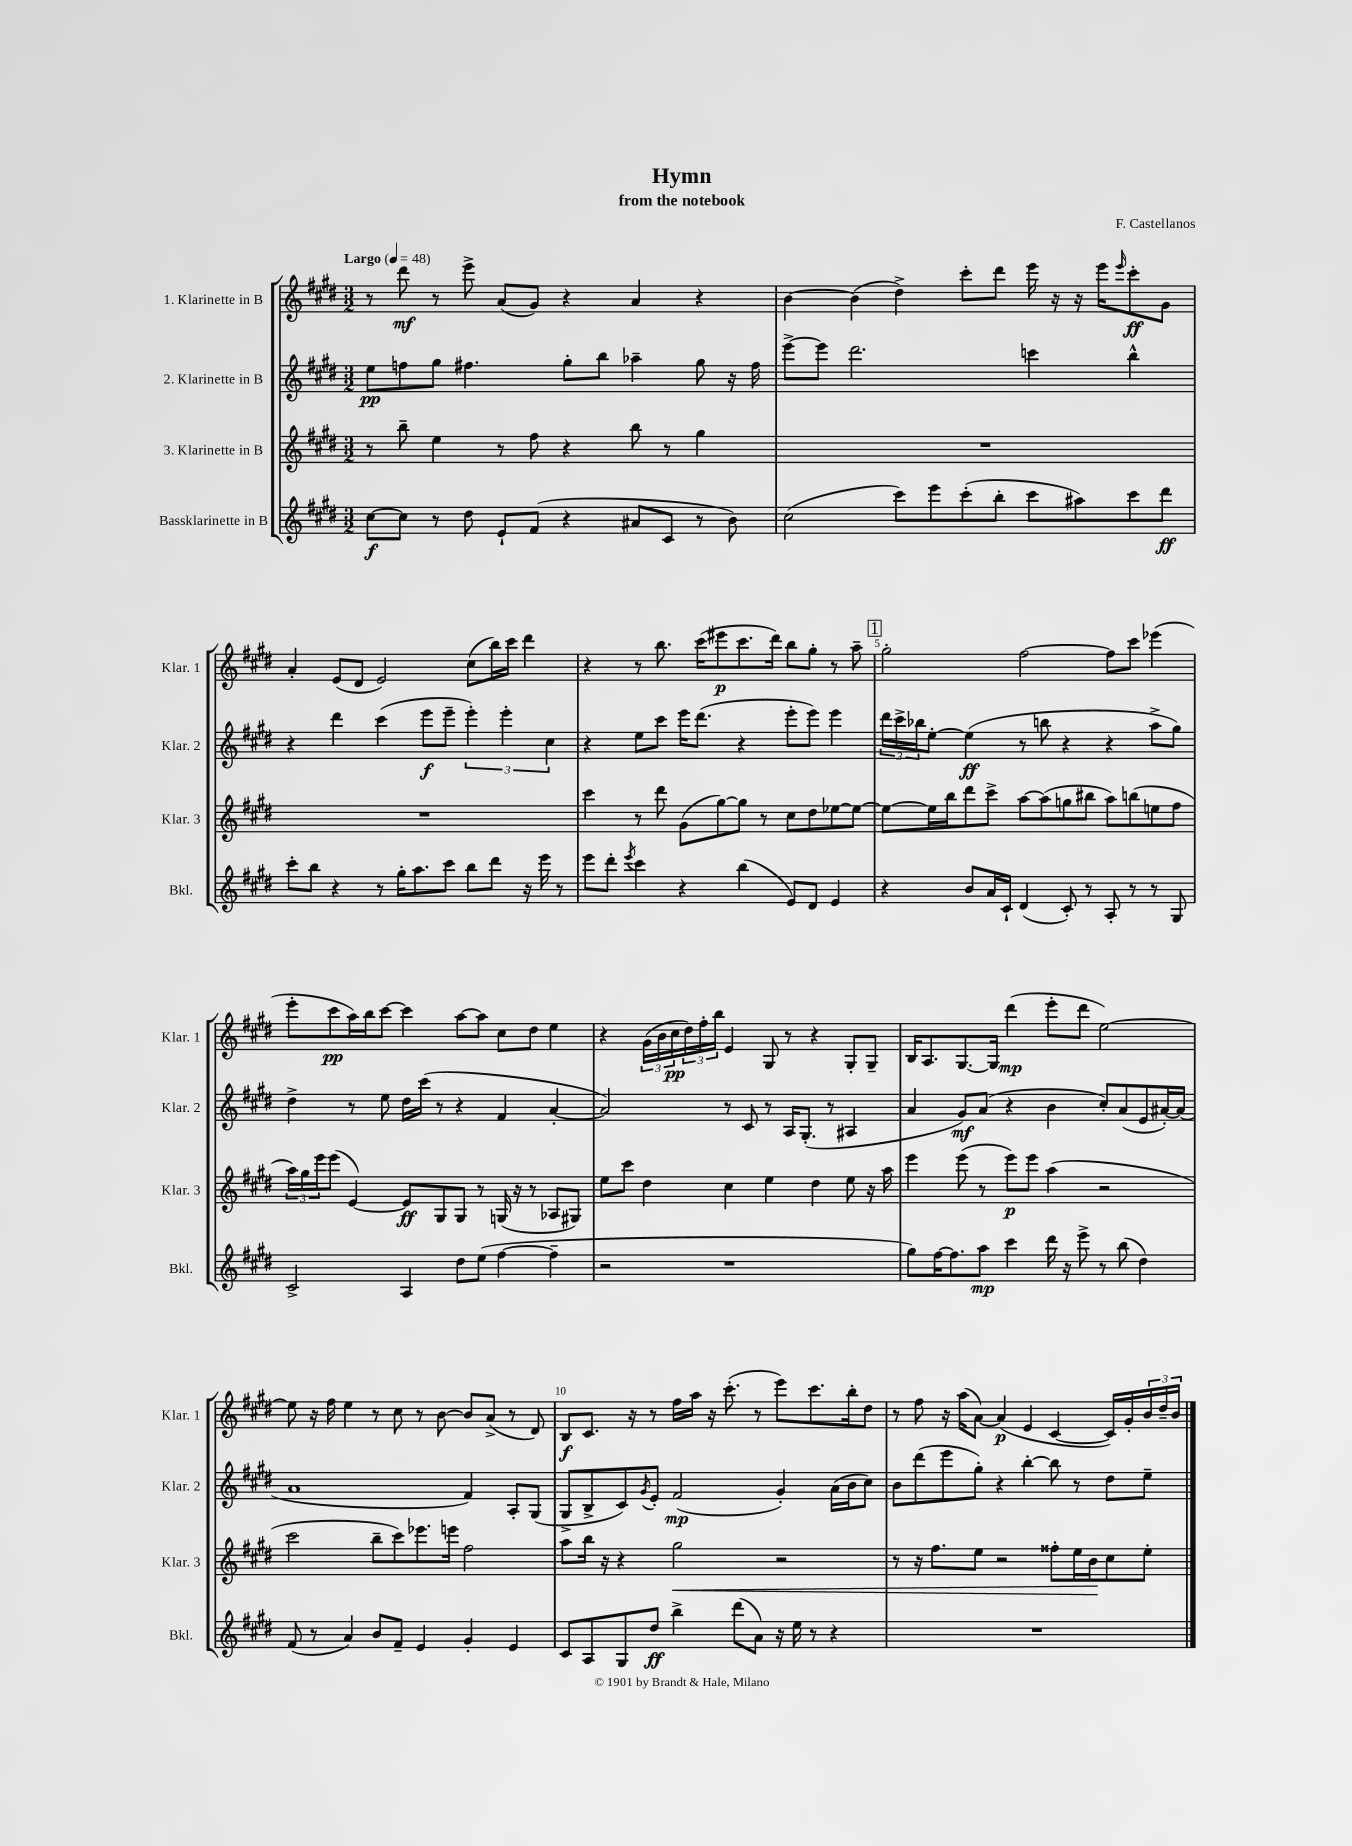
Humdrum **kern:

**kern	**kern	**kern	**kern
*staff4	*staff3	*staff2	*staff1
*clefG2	*clefG2	*clefG2	*clefG2
*k[f#c#g#d#]	*k[f#c#g#d#]	*k[f#c#g#d#]	*k[f#c#g#d#]
*M3/2	*M3/2	*M3/2	*M3/2
*MM48	*MM48	*MM48	*MM48
[8cc#\L	8r	8ee\L	8r
8cc#\]J	8bb~\	8ff\	8ddd#\
8r	4ee\	8gg#\J	8r
8dd#\	.	4.ff#\	8eee^\
8e`/L	8r	.	(8a/L
(8f#/J	8ff#\	.	8g#/J)
4r	4r	8gg#'\L	4r
.	.	8bb\J	.
8a#/L	8bb\	4aa-~\	4a/
8c#/J	8r	.	.
8r	4gg#\	8gg#\	4r
8b\)	.	16r	.
.	.	16ff#\	.
=	=	=	=
(2cc#\	1.r	[8eee^\L	[4b\
.	.	8eee\]J	.
.	.	2.ddd#\	(4b\]
8ccc#\L)	.	.	4dd#^\)
8eee\	.	.	.
(8ccc#'\	.	.	8ccc#'\L
8bb'\J	.	.	8ddd#\J
8ccc#\L	.	4ccc\	16eee\
.	.	.	16r
8aa#\)	.	.	16r
.	.	.	16eee\LK
.	.	.	16qqeee/
8ccc#\	.	4bb^^\	8ccc#'\
8ddd#\J	.	.	8g#\J
=	=	=	=
8ccc#'\L	1.r	4r	4a'/
8bb\J	.	.	.
4r	.	4ddd#\	(8e/L
.	.	.	8d#/J
8r	.	(4ccc#\	2e/)
16gg#'\LK	.	.	.
8.aa\	.	.	.
.	.	8eee\L	.
8ccc#\J	.	8eee~\J	.
8bb\L	.	6eee'\)	(8cc#\L
8ddd#\J	.	.	16bb\L)
.	.	6eee'\	.
.	.	.	16ccc#\JJ
16r	.	.	4ddd#\
16eee\	.	.	.
.	.	6cc#\	.
8r	.	.	.
=	=	=	=
8eee\L	4ccc#\	4r	4r
8ddd#'\J	.	.	.
8qeee/	.	.	.
4ccc#\	8r	8ee\L	8r
.	8ddd#\	8ccc#\J	8.bb\
4r	(8g#\L	16eee\LK	.
.	.	(8.ddd#\J	(16ccc#\LK
.	[8gg#\)	.	8eee#\
(4bb\	8gg#\]J	4r	8.ccc#\
.	8r	.	.
.	.	.	16ddd#\Jk)
8e/L)	8cc#\L	8eee'\L	8bb\L
8d#/J	8dd#\	8eee\J)	8gg#'\J
4e/	[8ee-\	4eee\	8r
.	8ee-\_J	.	8aa~\
=	=	=	=
4r	8ee-\_L	24ddd#\LL	2gg#'\
.	.	24ccc#^\	.
.	.	24bb-\J	.
.	16ee-\]L	[8ee'\J	.
.	16bb\J	.	.
8b/L	8ddd#\	(4ee\]	.
16a/L	8ccc#^\J	.	.
16c#`/JJ	.	.	.
(4d#/	[8aa\L	8r	[2ff#\
.	(8aa\]	8bb\	.
8c#'/)	8gg\	4r	.
8r	8bb#\J	.	.
8A'/	8aa\L)	4r	8ff#\]L
8r	(8bb\	.	8ccc#\J
8r	8ee\	8aa^\L	(4eee-\
8G#/	8ff#\J	8gg#\J)	.
=	=	=	=
2c#^/	24aa\LL)	4dd#^\	8eee'\L
.	24gg#\	.	.
.	24eee\J	.	.
.	(8eee\J	.	8ccc#\
.	[4e/)	8r	16aa\L)
.	.	.	16bb\J
.	.	8ee\	[8ccc#\J
4A/	8e/]L	16dd#\LL	4ccc#\]
.	.	(16ccc#\JJ	.
.	8G#/	8r	.
8dd#\L	8G#/J	4r	[8aa\L
(8ee\J	8r	.	8aa\]J
[4ff#\	(16G/	4f#/	8cc#\L
.	16r	.	.
.	8r	.	8dd#\J
4ff#~\]	8A-/L	[4a'/	4ee\
.	8G#/J)	.	.
=	=	=	=
2r	8ee\L	2a/])	4r
.	8ccc#\J	.	.
.	4dd#\	.	(24g#\LL
.	.	.	24b\
.	.	.	24cc#\
.	.	.	24dd#\)
.	.	.	24ff#'\
.	.	.	24bb\JJ
1r	4cc#\	8r	4e/
.	.	8c#/	.
.	4ee\	8r	8G#/
.	.	16A/LK	8r
.	.	(8.G#'/J	.
.	4dd#\	.	4r
.	.	8r	.
.	8ee\	4A#/	8G#'/L
.	16r	.	8G#~/J
.	16aa\	.	.
=	=	=	=
8gg#\L)	4eee\	4a/	16B/LK
.	.	.	8.A/
[16ff#\K	.	.	.
8.ff#\]	.	.	.
.	(8eee\	8g#/L)	[8.G#/
8aa\J	8r	(8a/J	.
.	.	.	16G#/]Jk
4ccc#\	8eee\L)	4r	(4ddd#\
.	8eee\J	.	.
16ddd#\	(4aa\	4b\	8eee'\L
16r	.	.	.
8eee^\	.	.	8ddd#\J
8r	2r	8cc#'/L)	[2ee\)
(8bb\	.	(8a/	.
4dd#\)	.	8e/	.
.	.	[16a#'/L)	.
.	.	(16a#/]JJ	.
=	=	=	=
(8f#/	2ccc#\	1a	8ee\]
8r	.	.	16r
.	.	.	16ff#\
4a/)	.	.	4ee\
8b/L	8bb~\L	.	8r
8f#~/J	8ccc#\)	.	8cc#\
4e/	8.eee-\	.	8r
.	.	.	[8b\
.	16eee\Jk	.	.
4g#'/	2ff#\	4f#/)	8b/]L
.	.	.	(8a^/J
4e/	.	8A'/L	8r
.	.	(8G#/J	8d#/)
=	=	=	=
8c#/L	8aa\L	8G#^/L	8B/L
8A/	16bb\Jk	8B^/	8.c#/J
.	16r	.	.
8G#/	4r	8c#/)	.
.	.	.	16r
.	.	8qg#/	.
8dd#/J	.	8e'/J	8r
4bb^\	2gg#\	(2f#/	16ff#\LL
.	.	.	16aa\JJ
.	.	.	16r
.	.	.	(8.ccc#'\
(8ddd#\L	.	.	.
8a\J)	.	.	8r
16r	2r	4g#'/)	8eee\L)
16ee\	.	.	.
8r	.	.	8.ccc#\
4r	.	(16a\LL	.
.	.	16b\J	16bb'\k
.	.	8cc#\J)	8dd#\J
=	=	=	=
1.r	8r	8b\L	8r
.	16r	(8ddd#\	8ff#\
.	8.ff#\L	.	.
.	.	8eee\	16r
.	.	.	(16aa\LK
.	8ee\J	8gg#'\J)	[8a\J)
.	2r	4r	(4a/]
.	.	[4bb'\	4e/
.	8ff##'\L	8bb\]	[4c#/
.	16ee\L	8r	.
.	16b\J	.	.
.	8cc#\	8dd#\L	16c#/]LL)
.	.	.	16g#'/
.	8ee'\J	8ee~\J	24b/
.	.	.	24dd#~/
.	.	.	24b/JJ
==	==	==	==
*-	*-	*-	*-
